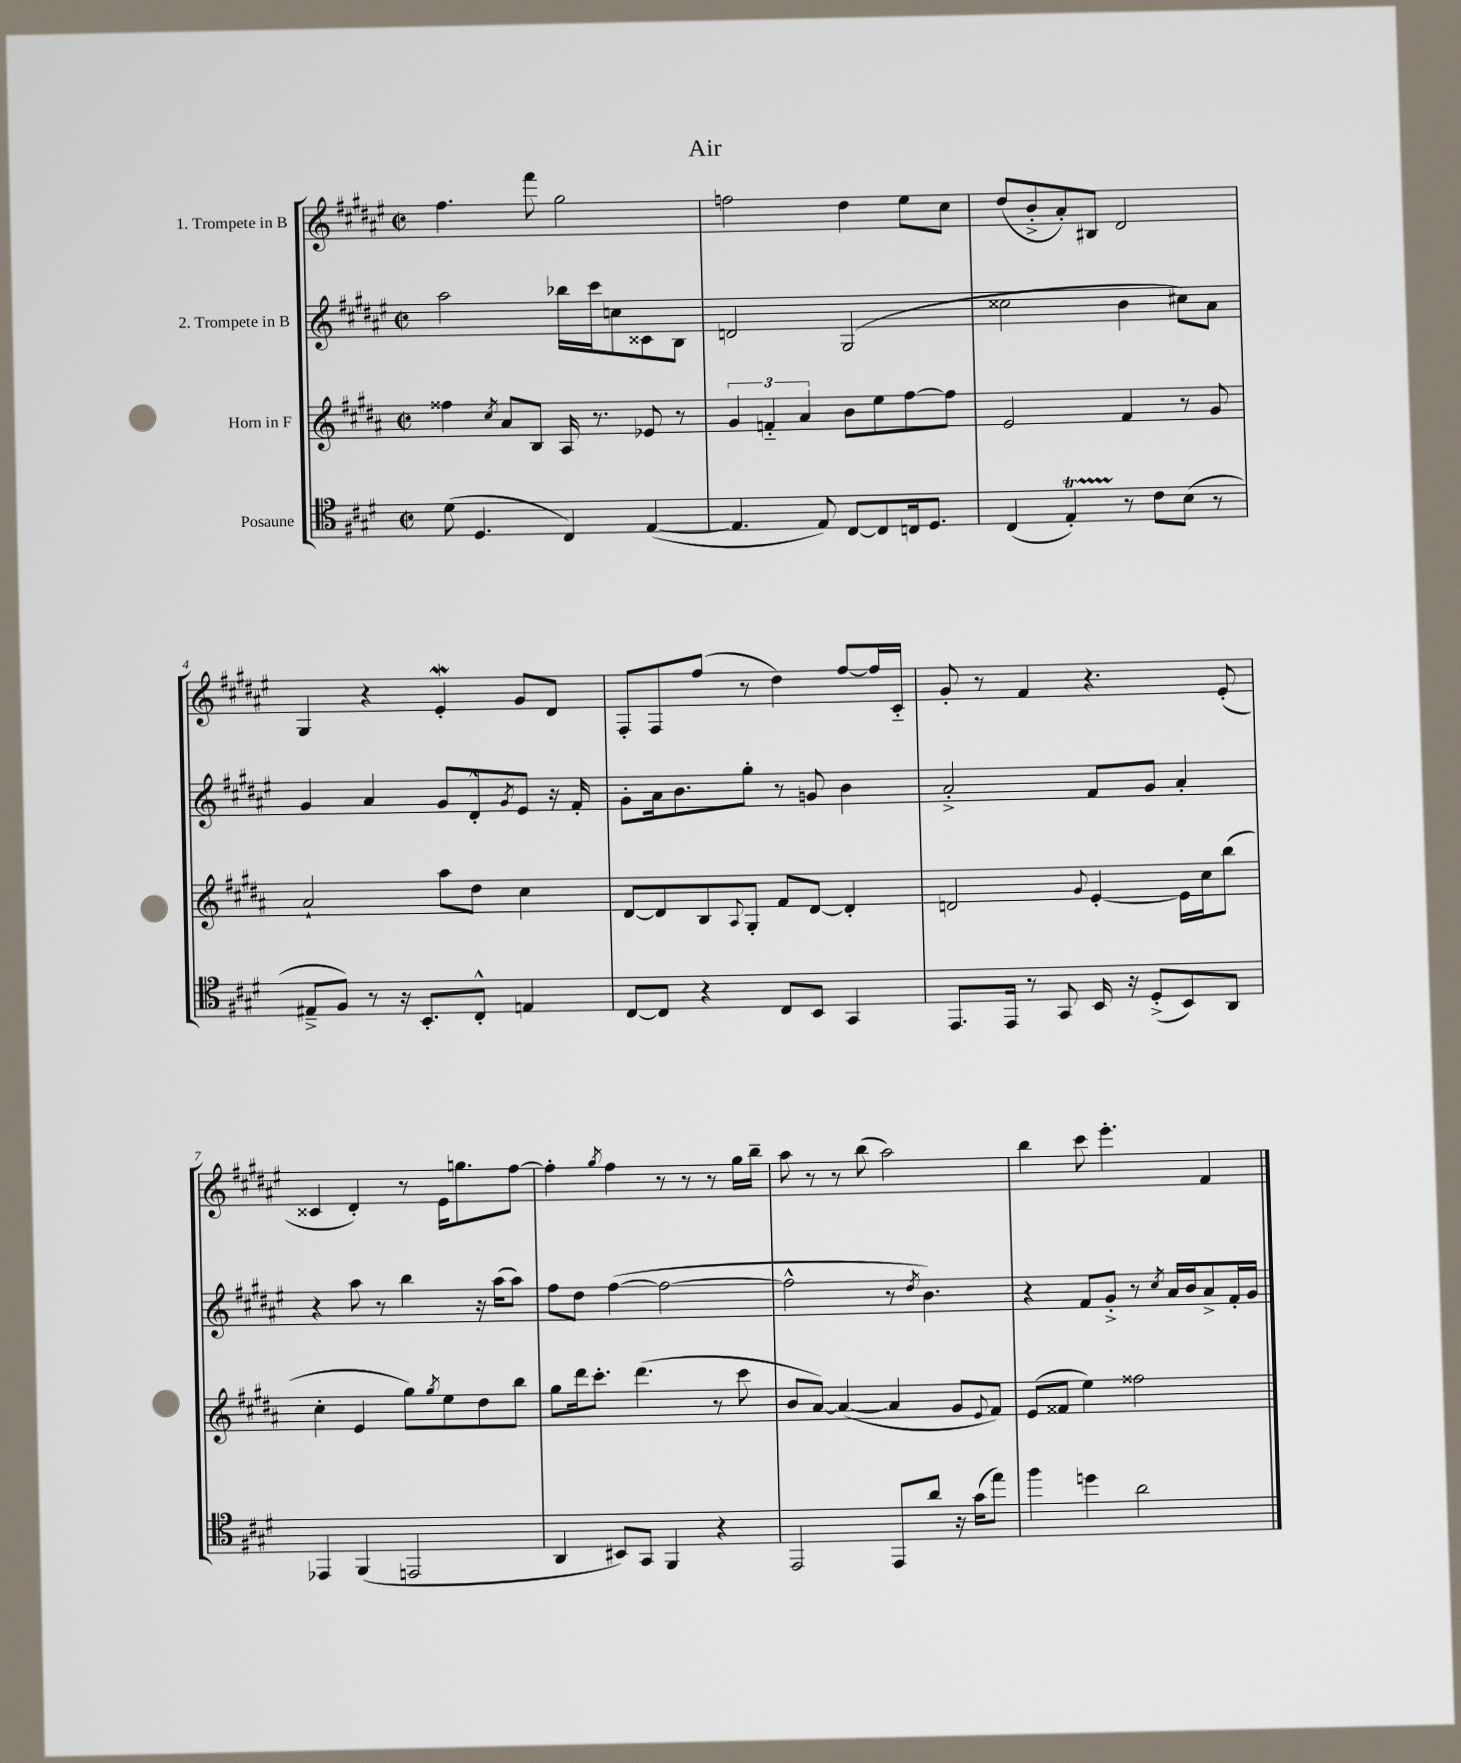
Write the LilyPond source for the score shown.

\header { title = "Air" }
<<
\new StaffGroup <<
\new Staff = "s0" \with { instrumentName = "1. Trompete in B" } {
    \clef treble \key fis \major \defaultTimeSignature \time 2/2
    fis''4. fis'''8 gis''2 |
    f''2 dis''4 eis''8 cis''8 |
    dis''8( b'8-.-> ais'8-.) bis8 dis'2 |
    gis4 r4 eis'4-.\mordent gis'8 dis'8 |
    fis8-. fis8 fis''8( r8 dis''4) fis''8~ fis''16 cis'16-_ |
    gis'8-. r8 fis'4 r4. eis'8-.( |
    cisis'4 dis'4-.) r8 eis'16 g''8. fis''8~ |
    fis''4-. \acciaccatura { gis''8 } fis''4 r8 r8 r8 gis''16 b''16-- |
    ais''8 r8 r8 b''8( ais''2) |
    b''4 cis'''8 eis'''4.-. fis'4 \bar "|." |
}
\new Staff = "s1" \with { instrumentName = "2. Trompete in B" } {
    \clef treble \key fis \major \defaultTimeSignature \time 2/2
    ais''2 bes''16 cis'''16 c''8 cisis'8 b8 |
    d'2 gis2( |
    cisis''2 b'4 cis''8) ais'8 |
    gis'4 ais'4 gis'8 dis'8-.-^ \acciaccatura { gis'8 } eis'8 r16 fis'16-. |
    gis'8-. ais'16 b'8. gis''8-. r8 g'8 b'4 |
    ais'2-.-> fis'8 gis'8 ais'4-. |
    r4 ais''8 r8 b''4 r16 ais''16( ais''8) |
    fis''8 dis''8 fis''4~( fis''2~ |
    fis''2-^ r8 \acciaccatura { dis''8 } b'4.) |
    r4 fis'8 gis'8-.-> r8 \acciaccatura { cis''8 } ais'16 b'16 ais'8-> fis'16-. gis'16 \bar "|." |
}
\new Staff = "s2" \with { instrumentName = "Horn in F" } {
    \clef treble \key b \major \defaultTimeSignature \time 2/2
    fisis''4 \acciaccatura { cis''8 } ais'8 b8 ais16 r8. ees'8 r8 |
    \tuplet 3/2 { gis'4 f'4-_ ais'4 } b'8 e''8 fis''8~ fis''8 |
    e'2 fis'4 r8 gis'8 |
    ais'2-! ais''8 dis''8 cis''4 |
    dis'8~ dis'8 b8 \appoggiatura { ais8 } gis8-. fis'8 dis'8~ dis'4-. |
    d'2 \appoggiatura { gis'8 } e'4~-. e'16 cis''16 b''8( |
    cis''4-. e'4 gis''8) \acciaccatura { gis''8 } e''8 dis''8 b''8 |
    gis''8 dis'''16 cis'''8.-. dis'''4.( r8 cis'''8 |
    b'8 ais'8~) ais'4~( ais'4 gis'8 \appoggiatura { e'8 } fis'8) |
    e'8( fisis'8 e''4) fisis''2 \bar "|." |
}
\new Staff = "s3" \with { instrumentName = "Posaune" } {
    \clef tenor \key e \major \defaultTimeSignature \time 2/2
    dis'8( dis4. cis4) e4~( |
    e4. e8) cis8~ cis8 c16 dis8. |
    cis4( e4-.\startTrillSpan) r8\stopTrillSpan cis'8 b8( r8 |
    eis8---> fis8) r8 r16 b,8.-. cis8-.-^ e4 |
    cis8~ cis8 r4 cis8 b,8 gis,4 |
    e,8. e,16 r8 gis,8 b,16 r16 dis8-.->( b,8) a,8 |
    ees,4 fis,4( e,2 |
    a,4 bis,8) gis,8 fis,4 r4 |
    e,2 e,8 a'8 r16 gis'16( e''8) |
    fis''4 d''4 a'2 \bar "|." |
}
>>
>>
